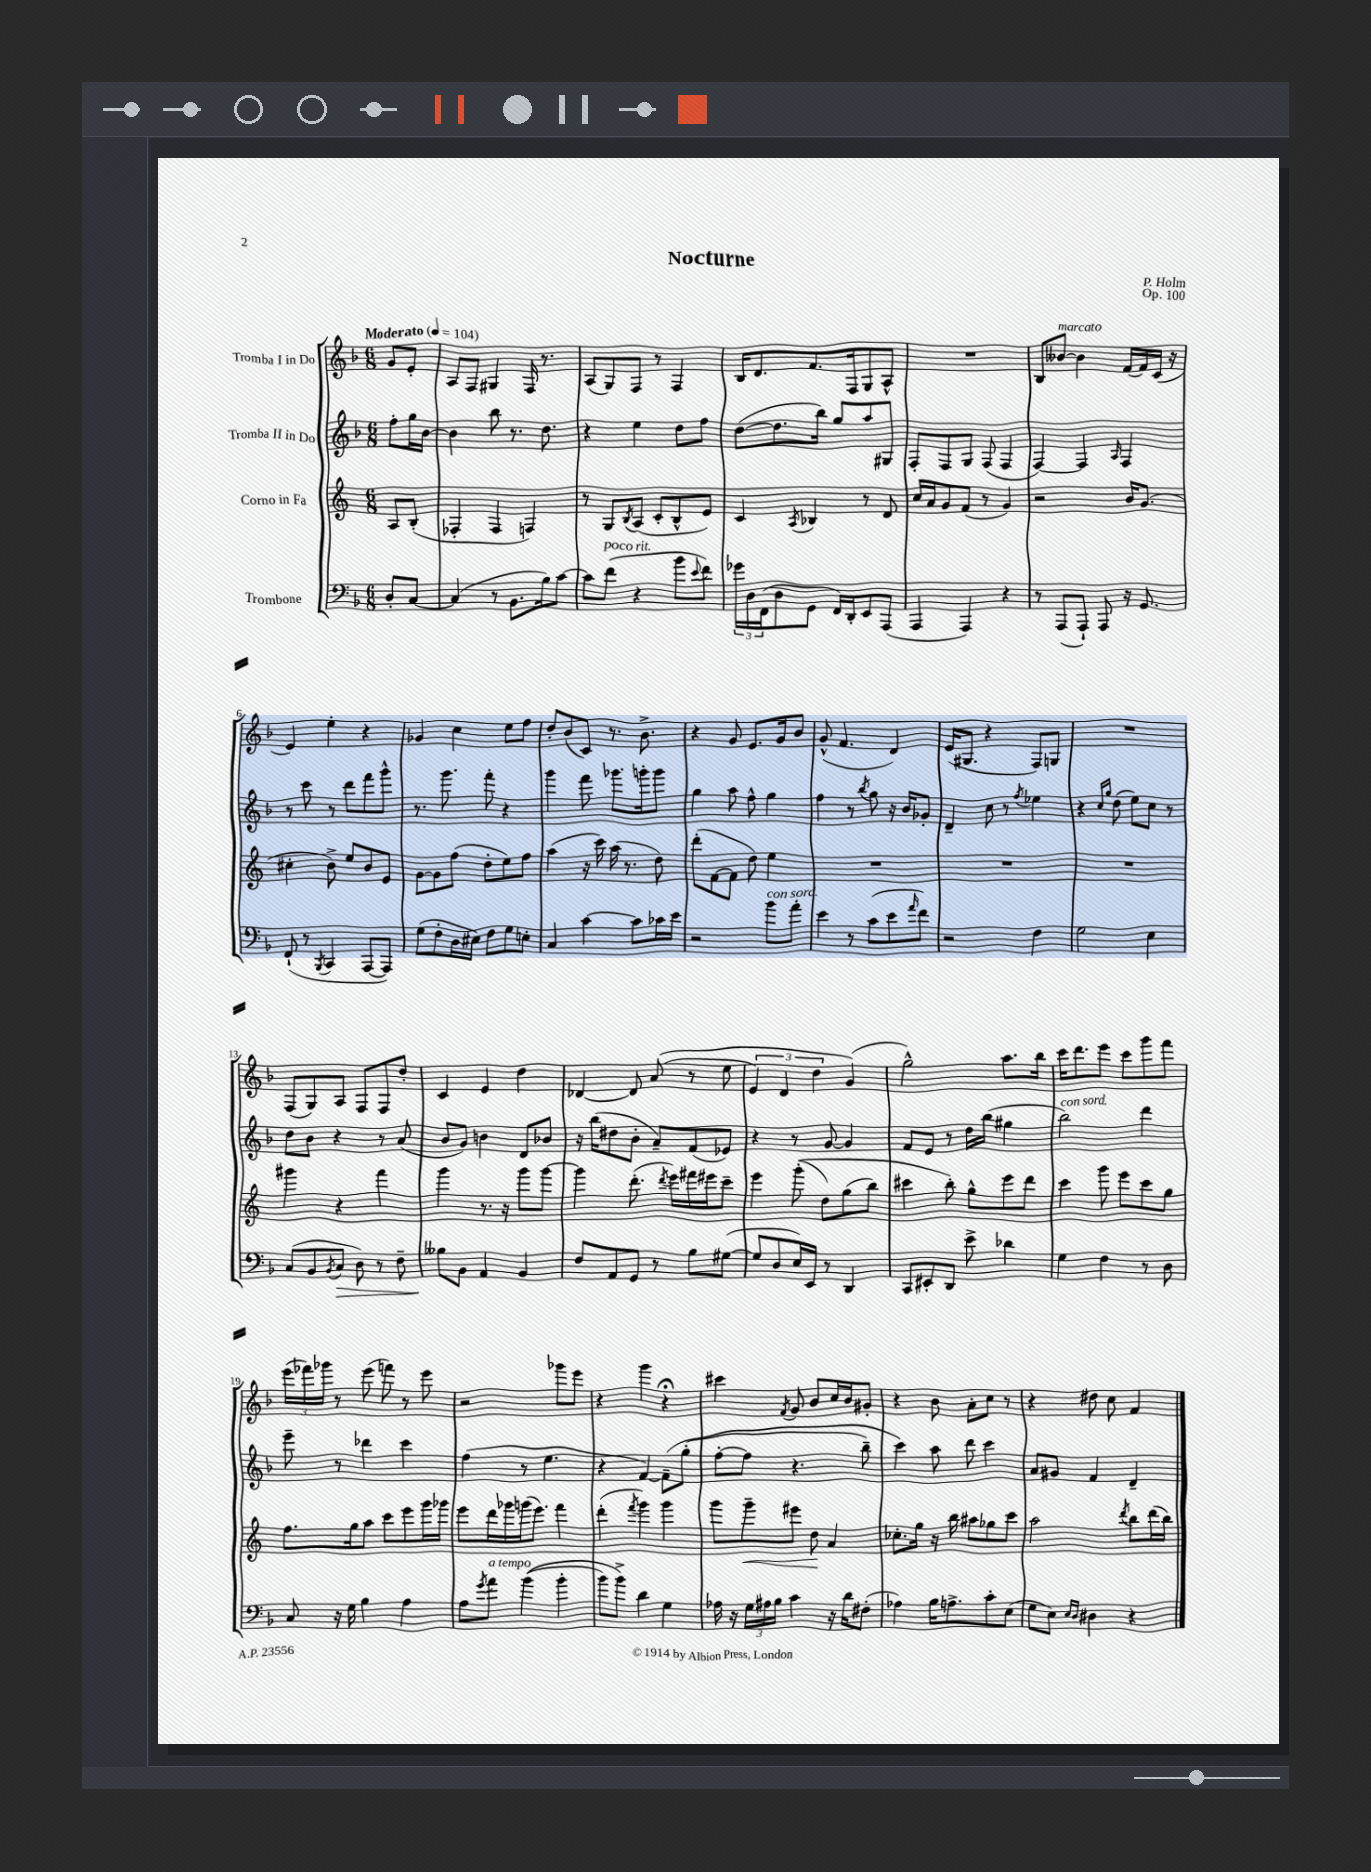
\header { title = "Nocturne" composer = "P. Holm" opus = "Op. 100" }
<<
\new StaffGroup <<
\new Staff = "s0" \with { instrumentName = "Tromba I in Do" } {
    \clef treble \key f \major \numericTimeSignature \time 6/8 \partial 4 \tempo "Moderato" 4 = 104
    g'8 e'8-. |
    a8 f8 gis4 f16 r8. |
    a8( g8) f8 r8 f4 |
    bes16 d'8. f'8. f16 g8 a8-^ |
    R2. |
    bes8 beses'8~^\markup { \italic "marcato" } beses'4 f'16~ f'16 c'16( r16 |
    e'4) e''4-. r4 |
    ges'4 c''4 e''8 f''8 |
    d''8-. bes'8( c'8) r8. bes'8.-> |
    r4 g'8 e'8. g'16 bes'8 |
    g'8-^( f'4. d'4) |
    e'16( gis8. r4 f8) g8 |
    R2. |
    f8( g8) a8 f8 f8 d''8-. |
    c'4 e'4 d''4 |
    des'4~ des'8 a'8(\( r8 e''8 |
    \tuplet 3/2 { e'4) d'4 d''4 } g'4(\) |
    g''2-^) a''8. bes''16 |
    c'''16 d'''8. e'''8 c'''8 g'''8 f'''8 |
    \tuplet 3/2 { e'''16( fes'''16) ges'''16 } r8 e'''8( f'''8) r8 e'''8 |
    r2 ges'''8 e'''8 |
    r4 g'''4 r4\fermata |
    cis'''4 \acciaccatura { f'8 } g'8 bes'8 c''16 bes'16 gis'8-. |
    r4 bes'8 a'8-. c''8 r8 |
    r4 dis''8 c''8 f'4 \bar "|." |
}
\new Staff = "s1" \with { instrumentName = "Tromba II in Do" } {
    \clef treble \key f \major \numericTimeSignature \time 6/8 \partial 4
    f''8-. g''16 bes'16~ |
    bes'4 bes''8 r8. d''8. |
    r4 e''4 d''8 f''8 |
    d''8~( d''8. bes''16) g''8 a''8 gis8 |
    f8-. f8 g8 f8( f4 |
    f4~) f4 \grace { a16 } f4 |
    r8 c'''8 r8 d'''8 f'''8 g'''8-^ |
    r8. g'''8. f'''8-. r4 |
    g'''4 f'''8 ges'''8. g'''16-. g'''8 |
    g''4 a''8 f''8-^ g''4 |
    f''4 r8 \acciaccatura { bes''8 } g''8 r16 bes'16 ges'8-. |
    d'4-- c''8 r8 \acciaccatura { f''8 } ees''4 |
    r4 \grace { c''16 g''16 } d''8( e''8) c''8 r8 |
    d''8 bes'8 r4 r8 a'8( |
    bes'8 g'8) b'4 d'8 bes'8 |
    r16 bes''16( dis''8 bes'8-. a'8--) f'8( ees'8) |
    r4 r8 g'8~ g'4 |
    f'8 e'8 r8 d''16 bes''16( gis''4 |
    bes''2^\markup { \italic "con sord." }) d'''4 |
    e'''8-- r8 des'''4 c'''4 |
    f''4( r8 e''4. |
    r4 f'4~) f'8--\( g''8-.( |
    f''8~-. f''8 r4. bes''8--) |
    c'''4\) a''8 d'''8 c'''4 |
    a'8 gis'8 f'4 d'4-- \bar "|." |
}
\new Staff = "s2" \with { instrumentName = "Corno in Fa" } {
    \clef treble \key c \major \numericTimeSignature \time 6/8 \partial 4
    a8 b8-.( |
    fes4-. fes4 f4) |
    r8 g8 \acciaccatura { b8 } a8( c'8-. b8-^ e'8) |
    c'4 \acciaccatura { a8 } bes4 r8 d'8 |
    c''16 a'16 g'8 f'8( r8 g'4) |
    r2 b'16 g'8.( |
    cis''4-. b'8->) e''8 b'8 e'8 |
    g'8~ g'8 f''8( d''8-. e''8) f''8 |
    a''4( r16 c'''16) a''16( r8. d''8) |
    d'''8-.( f'8~ f'8 d''8) e''4 |
    R2. |
    R2. |
    R2. |
    gis'''4 r4 f'''4 |
    g'''4 r8. r16 g'''8 g'''8~ |
    g'''4 d'''8.-.( \acciaccatura { d'''8 } e'''16) fis'''16 eis'''16 c'''8-- |
    e'''4 g'''8-.(\( d''8) g''8( b''8) |
    cis'''4 b''8-.\) g''8-^ e'''8 d'''8 |
    c'''4 g'''8 e'''8 c'''8 g''8 |
    f''8. g''16 a''8 c'''8 e'''8 g'''16 ges'''16 |
    e'''8 d'''16 ges'''16 g'''16( e'''8.) f'''4 |
    d'''4-.( \acciaccatura { f'''8 } g'''4) g'''4 |
    g'''8 g'''8--\< eis'''8 d''8\! a'4 |
    ces''8.-. g''16 r16 b''16 ais''8 ges''8 c'''8 |
    a''2 \acciaccatura { d'''8 } b''8 d'''16( b''16) \bar "|." |
}
\new Staff = "s3" \with { instrumentName = "Trombone" } {
    \clef bass \key f \major \numericTimeSignature \time 6/8 \partial 4
    d8-. c8~ |
    c4( r8 bes,8. bes16) c'8~ |
    c'8 f'8^\markup { \italic "poco rit." }( r4 bes'8 \appoggiatura { e'8 } f'8) |
    \tuplet 3/2 { ges'16 d16 f,16( } d8 g,8 f,16) d,16-. e,8 a,,8( |
    a,,4 a,,4) r4 |
    r8 a,,8( a,,8-!) a,,8 r16 g,8. |
    f,8-!( r8 \acciaccatura { bes,,8 } c,4 a,,8~ a,,8) |
    g8( f8-. d16 eis16) f8 g8 e8-. |
    c4 c'4~ c'8 ces'16 e'16 |
    r2 bes'8^\markup { \italic "con sord." } a'8-. |
    e'4 r8 c'8( e'8 \grace { a'16 } f'8) |
    r2 f4 |
    g2 e4 |
    c8( bes,8 \acciaccatura { bes,8 } c8\> d8) r8 f8-- |
    beses8\! bes,8 a,4 bes,4 |
    f8 a,8 g,8 r8 bes8 gis8~( |
    gis8 d8 e16) e,16 r8 d,4 |
    c,8 eis,8-. d,8 e'8-> des'4 |
    g4 f4 r8 d8 |
    c8 r16 g16 bes4 a4 |
    a8 \acciaccatura { g'8 } a'8^\markup { \italic "a tempo" } bes'4(\( bes'4-. |
    bes'8) bes'8->\) d'4 g4 |
    aes16 r16 \tuplet 3/2 { g16 ais16 bes16 } c'4 r16 d'16 fis8-.( |
    aes4) bes16 a8.-> c'8-. e8( |
    g8 e8) \grace { e16 d16 } dis4 r4 \bar "|." |
}
>>
>>
